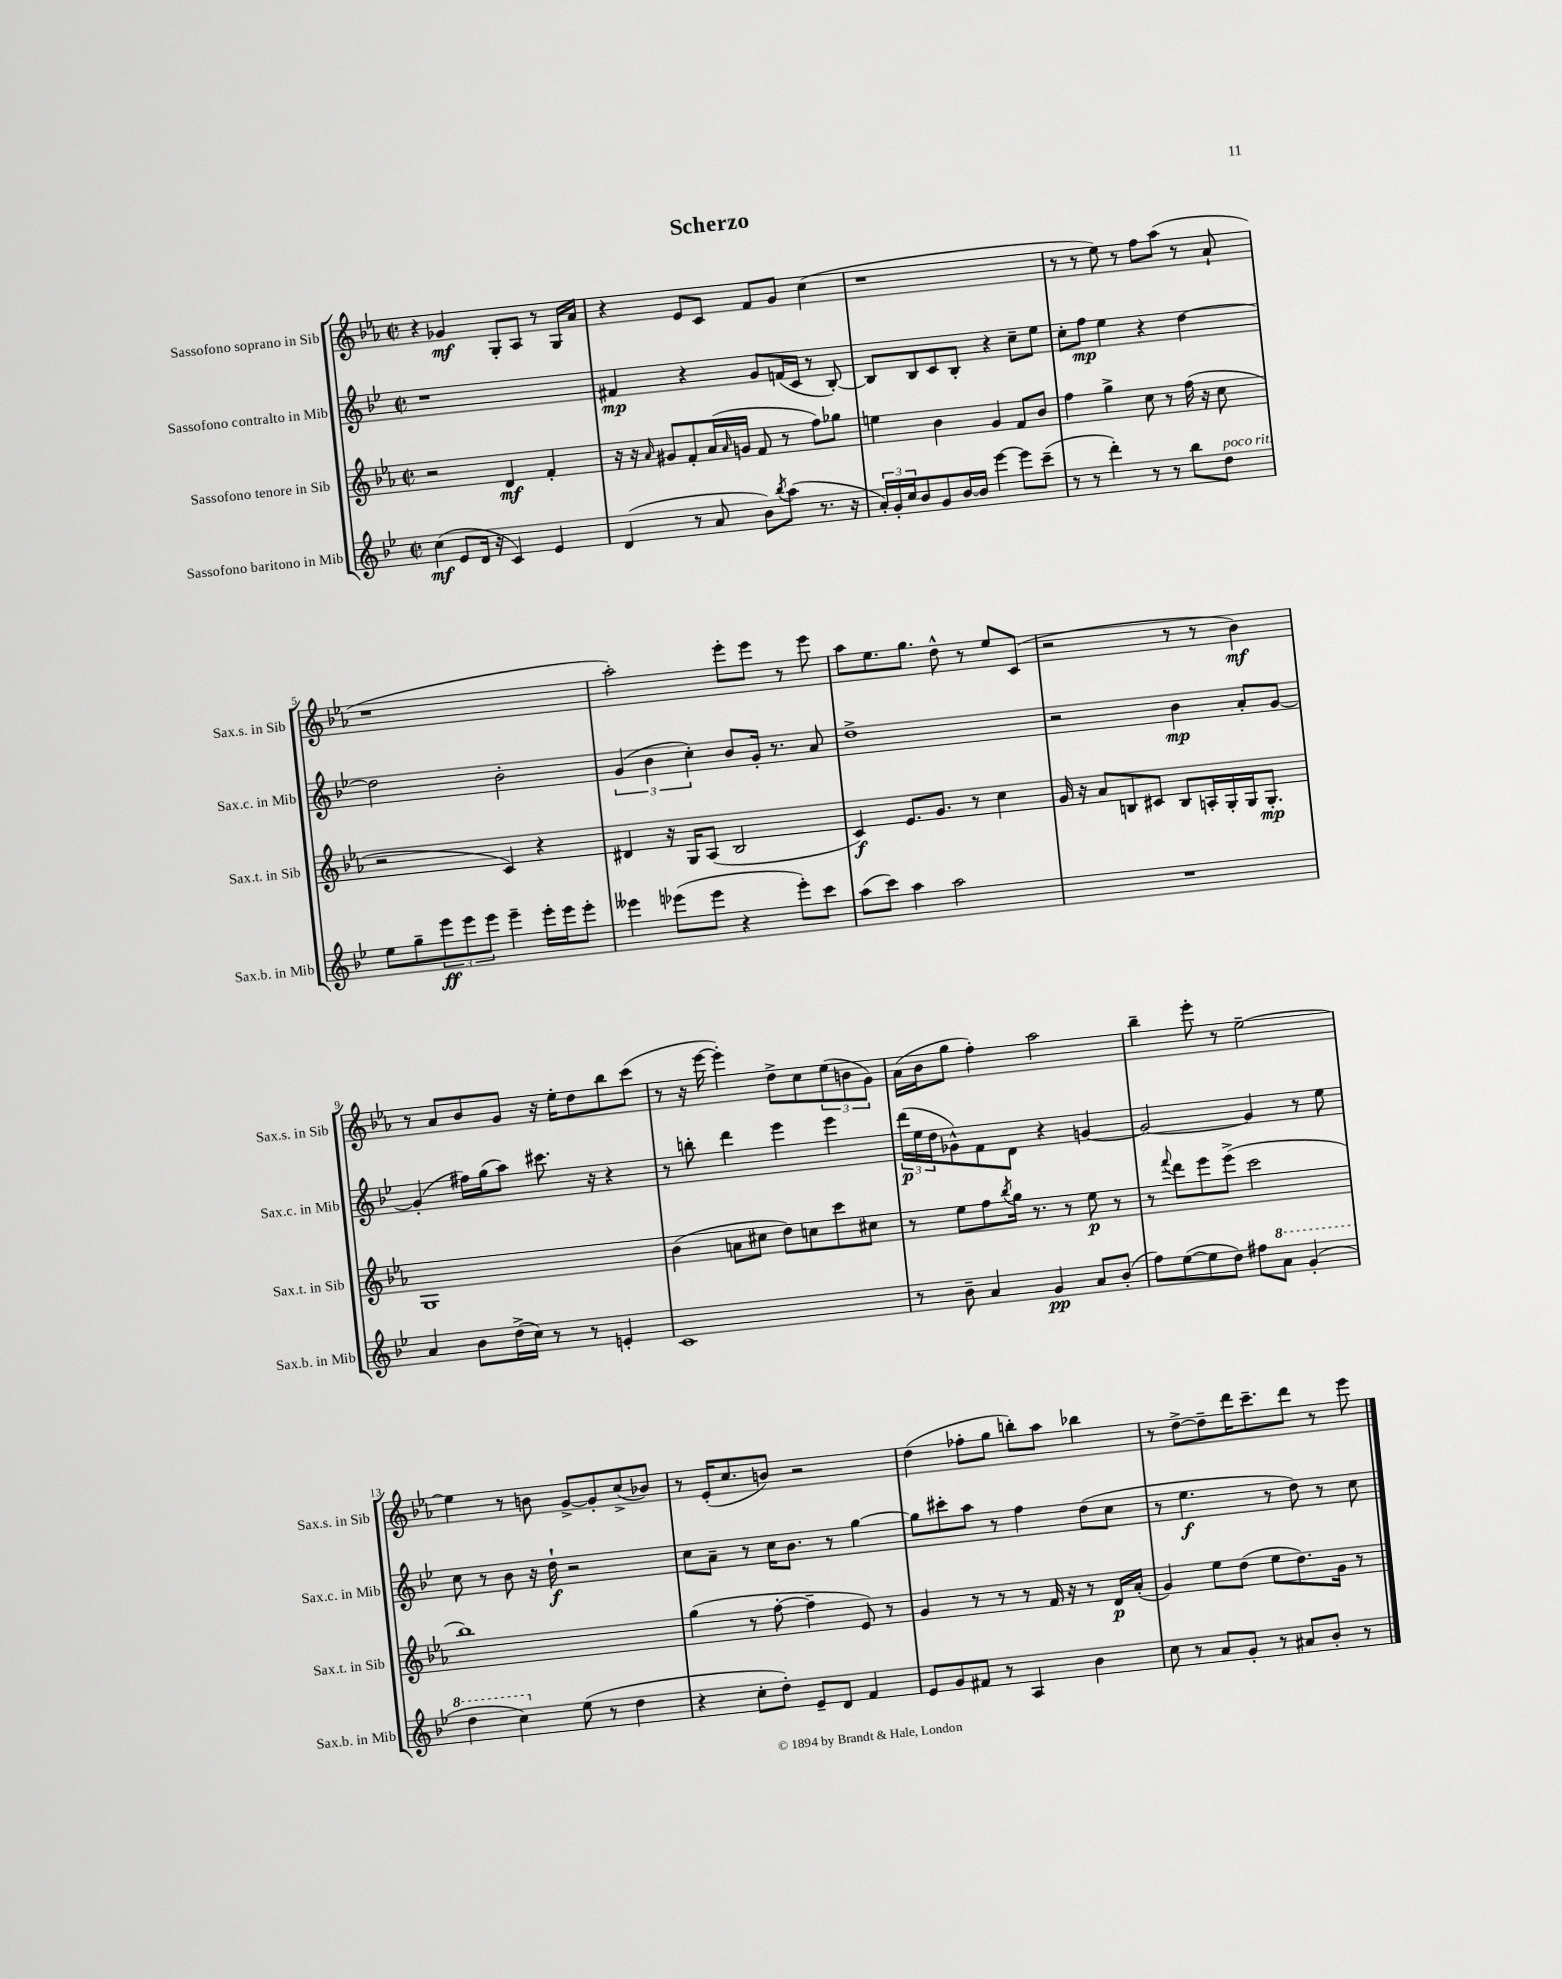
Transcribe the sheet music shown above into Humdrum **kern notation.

**kern	**dynam	**kern	**dynam	**kern	**dynam	**kern	**dynam
*part4	*part4	*part3	*part3	*part2	*part2	*part1	*part1
*staff4	*staff4	*staff3	*staff3	*staff2	*staff2	*staff1	*staff1
*I"Sassofono baritono in Mib	*	*I"Sassofono tenore in Sib	*	*I"Sassofono contralto in Mib	*	*I"Sassofono soprano in Sib	*
*I'Sax.b. in Mib	*	*I'Sax.t. in Sib	*	*I'Sax.c. in Mib	*	*I'Sax.s. in Sib	*
*clefG2	*	*clefG2	*	*clefG2	*	*clefG2	*
*k[b-e-]	*	*k[b-e-a-]	*	*k[b-e-]	*	*k[b-e-a-]	*
*M2/2	*	*M2/2	*	*M2/2	*	*M2/2	*
*met(c|)	*	*met(c|)	*	*met(c|)	*	*met(c|)	*
=1	=1	=1	=1	=1	=1	=1	=1
(4cc\	mf	2r	.	1r	.	4r	.
8e-/L	.	.	.	.	.	4g-X/	mf
16d/Jk	.	.	.	.	.	.	.
16r	.	.	.	.	.	.	.
4c/)	.	4d/	mf	.	.	8G'/L	.
.	.	.	.	.	.	8A-/J	.
4e-/	.	4f'/	.	.	.	8r	.
.	.	.	.	.	.	16G/LL	.
.	.	.	.	.	.	16a-/JJ	.
=2	=2	=2	=2	=2	=2	=2	=2
(4d/	.	16r	.	4f#X/	mp	4r	.
.	.	16r	.	.	.	.	.
.	.	16qqa-/	.	.	.	.	.
.	.	8g#X/L	.	.	.	.	.
8r	.	8f'/	.	4r	.	8e-/L	.
8a/	.	(16a-/L	.	.	.	8c/J	.
.	.	16qqa-/	.	.	.	.	.
.	.	16gn/JJ	.	.	.	.	.
8b-\L)	.	8f/	.	8g/L	.	8f/L	.
8qbb-/	.	.	.	.	.	.	.
(8aa\J	.	8r	.	(16fn/L	.	8g/J	.
.	.	.	.	16c/JJ	.	.	.
8.r	.	8ff\L)	.	8r	.	(4cc\	.
.	.	8gg-X\J	.	[8B-'/)	.	.	.
16r	.	.	.	.	.	.	.
=3	=3	=3	=3	=3	=3	=3	=3
24a'/LL)	.	4een\	.	8B-/L]	.	1r	.
24g'/	.	.	.	.	.	.	.
24cc/J	.	.	.	.	.	.	.
8b-/	.	.	.	8B-/	.	.	.
8g/	.	4b-\	.	8c/	.	.	.
[16b-/L	.	.	.	8B-'/J	.	.	.
16b-/JJ]	.	.	.	.	.	.	.
[4eee-\	.	4g/	.	4r	.	.	.
8eee-\L]	.	8f/L	.	8cc~\L	.	.	.
(8ccc~\J	.	8b-/J	.	8ee-\J	.	.	.
=4	=4	=4	=4	=4	=4	=4	=4
8r	.	4ff\	.	8cc'\L	.	8r	.
8r	.	.	.	8ff\J	mp	8r	.
4ddd'\)	.	4gg^\	.	4ee-\	.	8ee-\)	.
.	.	.	.	.	.	8r	.
8r	.	8cc\	.	4r	.	8ff\L	.
8r	.	8r	.	.	.	(8aa-\J	.
8bb-\L	.	(16ff\	.	[4dd\	.	8r	.
.	.	16r	.	.	.	.	.
!LO:TX:a:i:t=poco rit.	!	!	!	!	!	!	!
8dd\J	.	8cc\	.	.	.	8a-`/	.
!!LO:LB:g=z
=5	=5	=5	=5	=5	=5	=5	=5
8ee-\L	.	2r	.	2dd\]	.	1r	.
8gg~\	.	.	.	.	.	.	.
12eee-\	ff	.	.	.	.	.	.
12eee-\	.	.	.	.	.	.	.
12eee-\J	.	.	.	.	.	.	.
4eee-~\	.	4c/)	.	2b-'\	.	.	.
16eee-'\LL	.	4r	.	.	.	.	.
16eee-\J	.	.	.	.	.	.	.
8eee-'\J	.	.	.	.	.	.	.
=6	=6	=6	=6	=6	=6	=6	=6
4eee--X\	.	4d#X/	.	(6g/	.	2aa-'\)	.
.	.	.	.	6b-\	.	.	.
(8eee-X\L	.	16r	.	.	.	.	.
.	.	16G/KL	.	.	.	.	.
.	.	.	.	6cc'\)	.	.	.
8eee-\J	.	(8A-/J	.	.	.	.	.
4r	.	2B-/	.	8b-/L	.	8eee-'\L	.
.	.	.	.	16g'/Jk	.	8eee-\J	.
.	.	.	.	8.r	.	.	.
8eee-'\L)	.	.	.	.	.	8r	.
8ccc\J	.	.	.	8a/	.	8eee-\	.
=7	=7	=7	=7	=7	=7	=7	=7
(8aa\L	.	4c/)	f	1dd^	.	8aa-\L	.
8ccc\J)	.	.	.	.	.	8.ee-\	.
4aa\	.	8.e-/L	.	.	.	.	.
.	.	.	.	.	.	8.gg\J	.
.	.	8.g/J	.	.	.	.	.
2aa\	.	.	.	.	.	8dd^^\	.
.	.	8r	.	.	.	8r	.
.	.	4cc\	.	.	.	8ee-/L	.
.	.	.	.	.	.	(8c/J	.
=8	=8	=8	=8	=8	=8	=8	=8
1r	.	16g/	.	2r	.	2r	.
.	.	16r	.	.	.	.	.
.	.	8a-/L	.	.	.	.	.
.	.	8Bn/	.	.	.	.	.
.	.	8c#X/J	.	.	.	.	.
.	.	8B/L	.	4b-\	mp	8r	.
.	.	16An'/L	.	.	.	8r	.
.	.	16G'/	.	.	.	.	.
.	.	16G/J	.	8a'/L	.	4b-\)	mf
.	.	8.G'/J	mp	.	.	.	.
.	.	.	.	[8g/J	.	.	.
!!LO:LB:g=z
=9	=9	=9	=9	=9	=9	=9	=9
4a/	.	1G	.	(4g'/]	.	8r	.
.	.	.	.	.	.	8a-/L	.
8b-\L	.	.	.	16ff#X\LL)	.	8b-/	.
.	.	.	.	(16gg\J	.	.	.
(16dd^\L	.	.	.	8aa\J)	.	8g/J	.
16cc\JJ)	.	.	.	.	.	.	.
8r	.	.	.	8.ccc#X\	.	16r	.
.	.	.	.	.	.	16ee-'\KL	.
8r	.	.	.	.	.	8dd\	.
.	.	.	.	16r	.	.	.
4en'/	.	.	.	4r	.	8bb-\	.
.	.	.	.	.	.	(8ccc\J	.
=10	=10	=10	=10	=10	=10	=10	=10
1c	.	(4b-\	.	8r	.	8r	.
.	.	.	.	8bbn'\	.	16r	.
.	.	.	.	.	.	[16eee-\	.
.	.	8an\L	.	4ddd\	.	4eee-'\])	.
.	.	8cc#X\J	.	.	.	.	.
.	.	8dd\L)	.	4eee-\	.	8dd^\L	.
.	.	8ccn\	.	.	.	8cc\	.
.	.	8ccc\	.	4eee-\	.	(12ee-\	.
.	.	.	.	.	.	12bn\	.
.	.	8cc#X\J	.	.	.	.	.
.	.	.	.	.	.	12g\J)	.
=11	=11	=11	=11	=11	=11	=11	=11
8r	.	8r	.	(24ddd\LL	p	(16a-\LL	.
.	.	.	.	24ee-\	.	.	.
.	.	.	.	.	.	16b-\J	.
.	.	.	.	24dd\J	.	.	.
8b-~\	.	8ee-\L	.	8g-X^^\)	.	8gg\J	.
4a/	.	8ff\	.	8f\	.	4ff'\)	.
.	.	8qbb-/	.	.	.	.	.
.	.	16gg\Jk	.	8d\J	.	.	.
.	.	8.r	.	.	.	.	.
4g/	pp	.	.	4r	.	2aa-\	.
.	.	8r	.	.	.	.	.
8a/L	.	8ee-\	p	[4gn/	.	.	.
(8b-'/J	.	8r	.	.	.	.	.
=12	=12	=12	=12	=12	=12	=12	=12
8ff\L)	.	8r	.	2g/_	.	4bb-~\	.
.	.	8qqfff/	.	.	.	.	.
([8ee-\	.	8ddd\L	.	.	.	.	.
8ee-\]	.	8eee-\	.	.	.	8eee-'\	.
8dd\J)	.	(8eee-^\J	.	.	.	8r	.
8ff#X\L	.	2ccc\	.	4g/]	.	[2ee-~\	.
*8va	*	*	*	*	*	*	*
8aa\J	.	.	.	.	.	.	.
(4gg'/	.	.	.	8r	.	.	.
.	.	.	.	8ee-\	.	.	.
!!LO:LB:g=z
=13	=13	=13	=13	=13	=13	=13	=13
4ddd\	.	1bb-)	.	8cc\	.	4ee-\]	.
.	.	.	.	8r	.	.	.
4ccc\)	.	.	.	8b-\	.	8r	.
.	.	.	.	16r	.	8bn\	.
.	.	.	.	16dd`\	f	.	.
*X8va	*	*	*	*	*	*	*
(8ee-\	.	.	.	2r	.	[8g^/L	.
8r	.	.	.	.	.	8g'/]	.
4dd\	.	.	.	.	.	(8cc^/	.
.	.	.	.	.	.	8b-X/J)	.
=14	=14	=14	=14	=14	=14	=14	=14
4r	.	(4gg\	.	8cc\L	.	8r	.
.	.	.	.	8a~\J	.	(16e-'/KL	.
.	.	.	.	.	.	8.cc/	.
8cc'\L	.	8r	.	8r	.	.	.
8dd'\J)	.	[8ff'\	.	16cc\KL	.	8bn/J)	.
.	.	.	.	8.b-\J	.	.	.
8e-~/L	.	4ff~\]	.	.	.	2r	.
8d/J	.	.	.	8r	.	.	.
4f/	.	8e-/)	.	[4gg\	.	.	.
.	.	8r	.	.	.	.	.
=15	=15	=15	=15	=15	=15	=15	=15
8e-/L	.	4g/	.	8gg\L]	.	(4dd\	.
8g/	.	.	.	8ccc#X'\	.	.	.
8f#X/J	.	8r	.	8aa\J	.	8ff-X'\L	.
8r	.	8r	.	8r	.	8gg\J	.
4A/	.	8r	.	4ff\	.	8bbn'\L)	.
.	.	16f/	.	.	.	8aa-\J	.
.	.	16r	.	.	.	.	.
4b-\	.	8r	.	(8dd\L	.	4bb-X\	.
.	.	16d/LL	p	8cc\J	.	.	.
.	.	(16a-'/JJ	.	.	.	.	.
=16	=16	=16	=16	=16	=16	=16	=16
8cc\	.	4g/)	.	8r	.	8r	.
8r	.	.	.	4.ee-\	f	[8dd^\L	.
8a/L	.	8ee-\L	.	.	.	8dd~\]	.
8g'/J	.	(8dd\J	.	.	.	16ddd\K	.
.	.	.	.	.	.	8.ccc~\	.
8r	.	8ee-\L	.	8r	.	.	.
8a#X/L	.	8.dd\)	.	8dd\)	.	8ddd\J	.
8b-'/J	.	.	.	8r	.	8r	.
.	.	16g\Jk	.	.	.	.	.
8r	.	8r	.	8cc\	.	8eee-\	.
==	==	==	==	==	==	==	==
*-	*-	*-	*-	*-	*-	*-	*-
